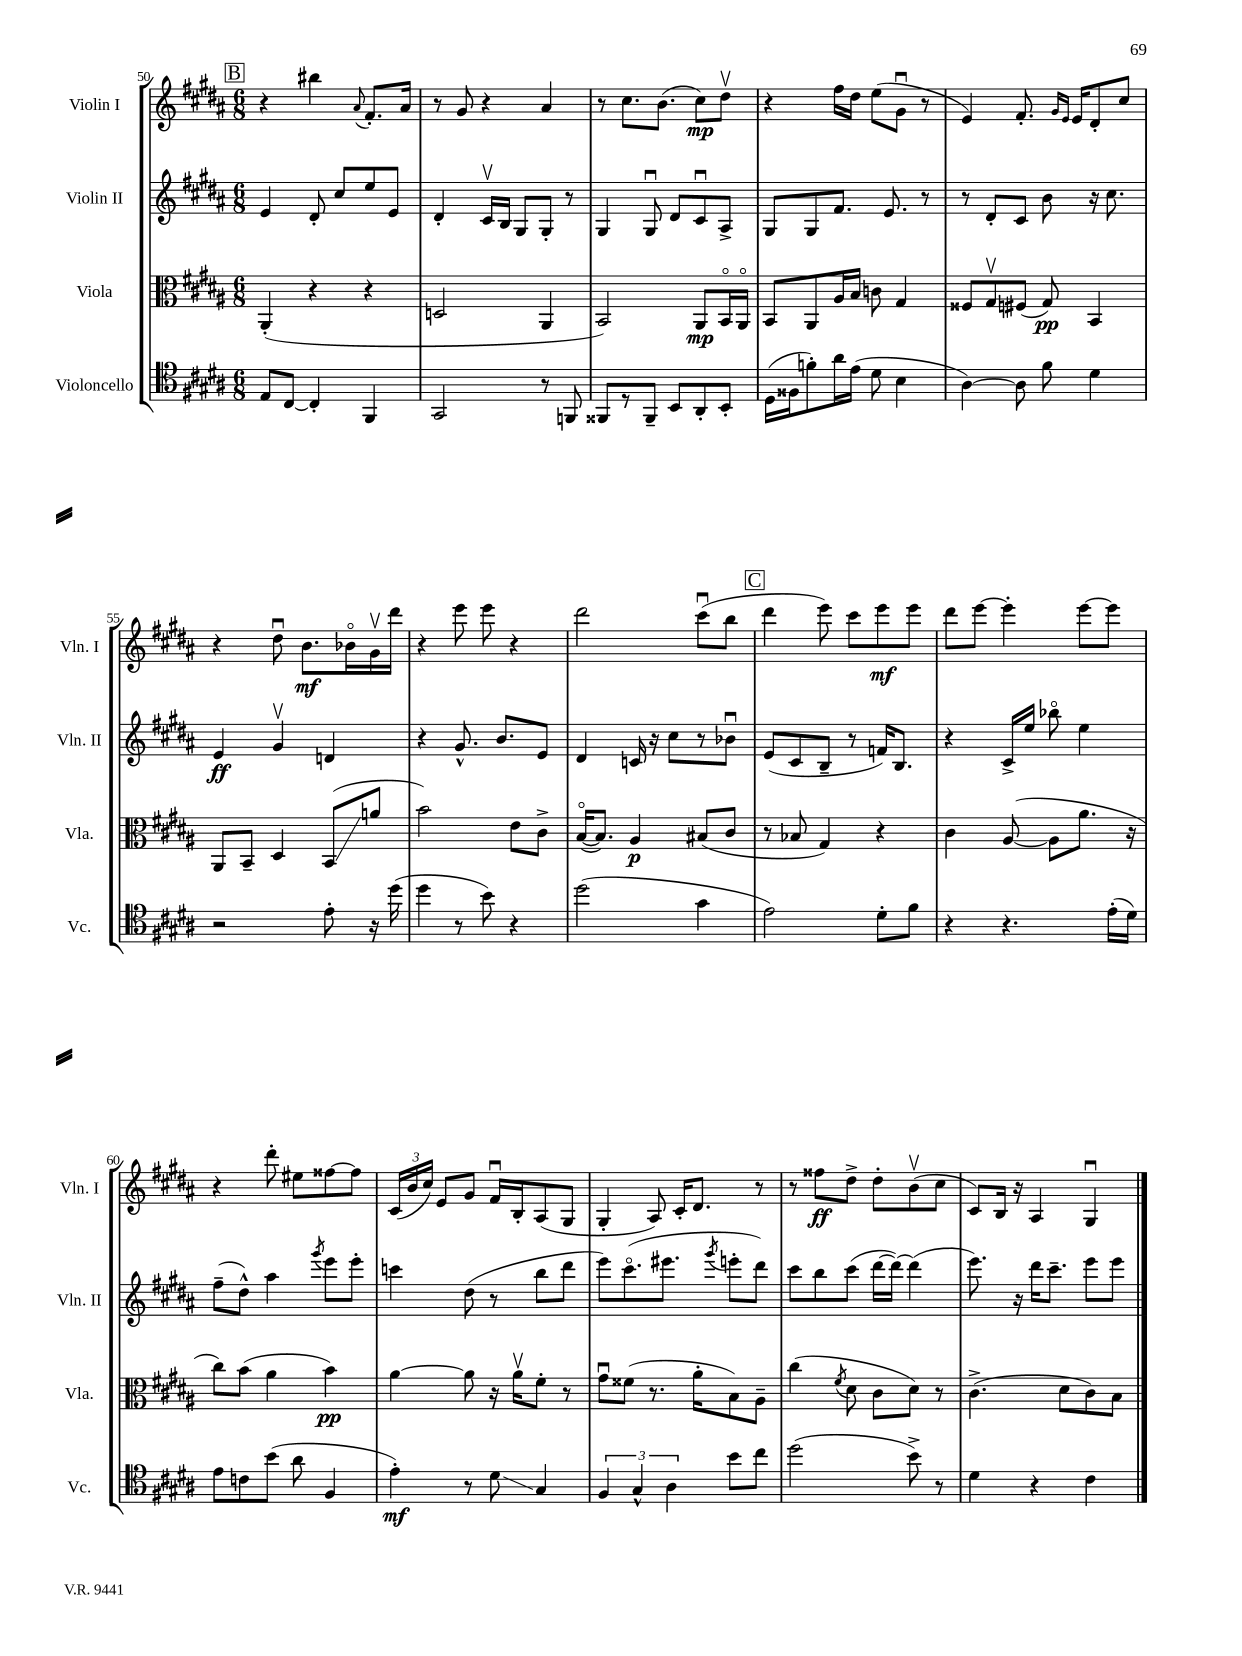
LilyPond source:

<<
\new StaffGroup <<
\new Staff = "s0" \with { instrumentName = "Violin I" shortInstrumentName = "Vln. I" } {
    \clef treble \key b \major \numericTimeSignature \time 6/8
    \autoBeamOff \mark \markup { \box "B" } r4 bis''4 \appoggiatura { ais'8 } fis'8.[-. ais'16] |
    r8 gis'8 r4 ais'4 |
    r8 cis''8.[ b'8.]( cis''8[\mp) dis''8]\upbow |
    r4 fis''16[ dis''16] e''8[( gis'8]\downbow r8 |
    e'4) fis'8.-. \grace { gis'16[ e'16] } e'16[ dis'8-. cis''8] |
    r4 dis''8\downbow b'8.[\mf bes'16\flageolet gis'16\upbow dis'''16] |
    r4 e'''8 e'''8 r4 |
    dis'''2 cis'''8[\downbow( b''8] |
    \mark \markup { \box "C" } dis'''4 e'''8) cis'''8[ e'''8\mf e'''8] |
    dis'''8[ e'''8]~ e'''4-. e'''8[~ e'''8] |
    r4 dis'''8-. eis''8[ fisis''8~ fisis''8] |
    \tuplet 3/2 { cis'16[( b'16 cis''16]) } e'8[ gis'8] fis'16[\downbow b16-. ais8( gis8] |
    gis4-. ais8) cis'16[-. dis'8.] r8 |
    r8 fisis''8[\ff dis''8]-> dis''8[-. b'8\upbow( cis''8] |
    cis'8[) b16] r16 ais4 gis4\downbow \bar "|." |
}
\new Staff = "s1" \with { instrumentName = "Violin II" shortInstrumentName = "Vln. II" } {
    \clef treble \key b \major \numericTimeSignature \time 6/8
    \autoBeamOff \mark \markup { \box "B" } e'4 dis'8-. cis''8[ e''8 e'8] |
    dis'4-. cis'16[\upbow b16] gis8[ gis8]-. r8 |
    gis4 gis8\downbow dis'8[ cis'8\downbow ais8]-> |
    gis8[ gis8 fis'8.] e'8. r8 |
    r8 dis'8[-. cis'8] b'8 r16 cis''8. |
    e'4\ff gis'4\upbow d'4 |
    r4 gis'8.-^ b'8.[ e'8] |
    dis'4 c'16 r16 cis''8[ r8 bes'8]\downbow |
    \mark \markup { \box "C" } e'8[( cis'8 b8]-- r8 f'16[) b8.] |
    r4 cis'16[-> e''16] bes''8\flageolet e''4 |
    fis''8[--( dis''8]-^) ais''4 \acciaccatura { gis'''8 } e'''8[ e'''8]-. |
    c'''4 dis''8( r8 b''8[ dis'''8] |
    e'''8[) cis'''8.\flageolet( eis'''8.] \acciaccatura { gis'''8 } e'''8[-. dis'''8]) |
    cis'''8[ b''8 cis'''8]( dis'''16[~ dis'''16]~) dis'''4( |
    e'''8.) r16 dis'''16[ cis'''8.]-- e'''8[ e'''8] \bar "|." |
}
\new Staff = "s2" \with { instrumentName = "Viola" shortInstrumentName = "Vla." } {
    \clef alto \key b \major \numericTimeSignature \time 6/8
    \autoBeamOff \mark \markup { \box "B" } ais,4-.( r4 r4 |
    d2 ais,4 |
    b,2) ais,8[\mp b,16\flageolet ais,16]\flageolet |
    b,8[ ais,8 ais16 b16] c'8 gis4 |
    fisis8[ gis8\upbow fis8]( gis8\pp) b,4 |
    ais,8[ b,8]-- dis4 b,8[\glissando( a'8] |
    b'2) e'8[ cis'8]-> |
    b16[~\flageolet( b8.]) ais4\p bis8[( cis'8] |
    \mark \markup { \box "C" } r8 bes8 gis4) r4 |
    cis'4 ais8~( ais8[ ais'8.] r16 |
    cis''8[) b'8]( ais'4 b'4\pp) |
    ais'4~ ais'8 r16 ais'16[\upbow fis'8]-. r8 |
    gis'8[\downbow fisis'8]( r8. ais'16[-. b8) ais8]-- |
    cis''4( \acciaccatura { fis'8 } dis'8 cis'8[ dis'8]) r8 |
    cis'4.->( dis'8[ cis'8) b8] \bar "|." |
}
\new Staff = "s3" \with { instrumentName = "Violoncello" shortInstrumentName = "Vc." } {
    \clef tenor \key b \major \numericTimeSignature \time 6/8
    \autoBeamOff \mark \markup { \box "B" } e8[ cis8]~ cis4-. fis,4 |
    gis,2 r8 f,8 |
    fisis,8[ r8 fisis,8]-- b,8[ ais,8-. b,8]-. |
    dis16[( fisis16 f'8-.) ais'16 e'16]( dis'8 b4 |
    ais4~) ais8 fis'8 dis'4 |
    r2 e'8-. r16 dis''16( |
    dis''4 r8 b'8) r4 |
    dis''2( gis'4 |
    \mark \markup { \box "C" } e'2) dis'8[-. fis'8] |
    r4 r4. e'16[-.( dis'16]) |
    e'8[ c'8 b'8]( ais'8 fis4 |
    e'4-.\mf) r8 dis'8\glissando gis4 |
    \tuplet 3/2 { fis4 gis4-^ ais4 } b'8[ cis''8] |
    dis''2( b'8->) r8 |
    dis'4 r4 cis'4 \bar "|." |
}
>>
>>
\layout { \context { \Score currentBarNumber = #50 } }
